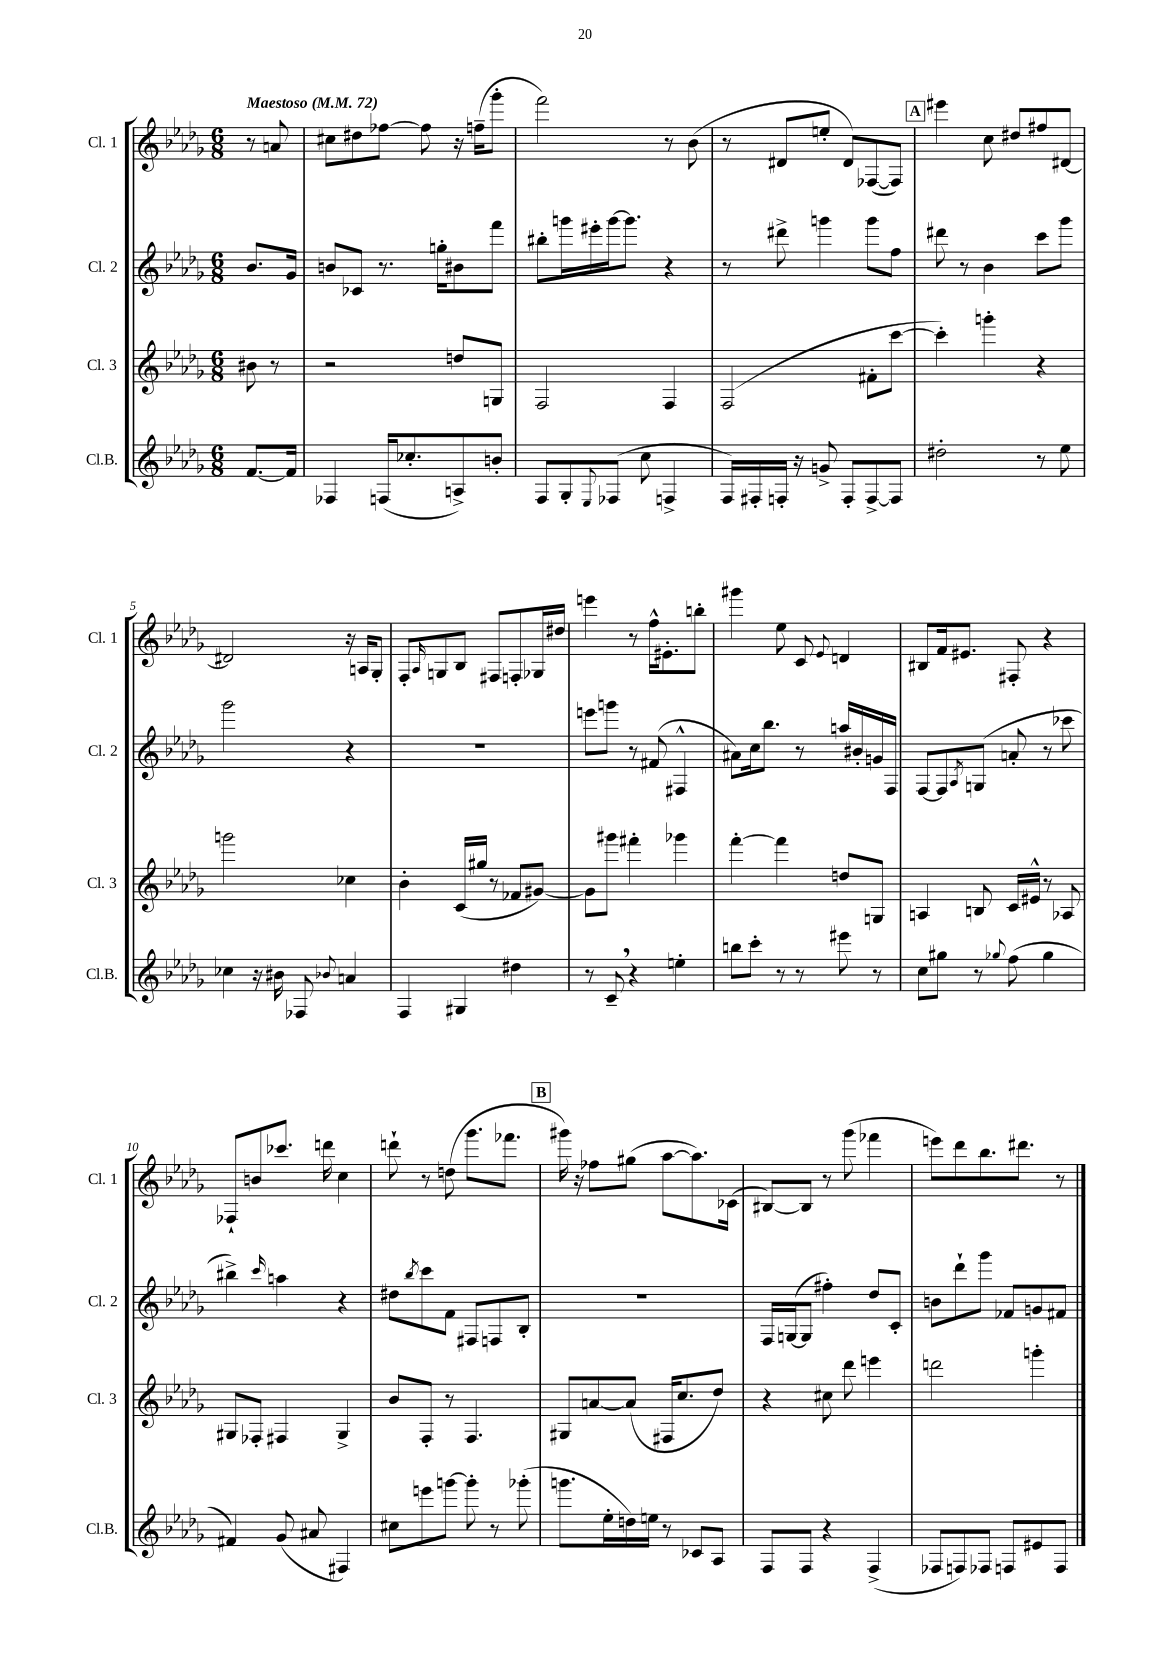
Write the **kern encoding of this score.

**kern	**kern	**kern	**kern
*staff4	*staff3	*staff2	*staff1
*clefG2	*clefG2	*clefG2	*clefG2
*k[b-e-a-d-g-]	*k[b-e-a-d-g-]	*k[b-e-a-d-g-]	*k[b-e-a-d-g-]
*M6/8	*M6/8	*M6/8	*M6/8
*MM72	*MM72	*MM72	*MM72
[8.f	8b#	8.b-	8r
.	8r	.	8a
16f]	.	16g-	.
=	=	=	=
4F-	2r	8b	8cc#
.	.	8c-	8dd#
(16F	.	8.r	[8ff-
8.cc-'	.	.	.
.	.	.	8ff-]
.	.	16gg'	.
8A^)	8dd	8b#	16r
.	.	.	(16ff~
8b'	8G	8fff	8ggg-'
=	=	=	=
8F	2F	8bb#'	2fff)
8G-'	.	16ggg	.
.	.	16eee#'	.
8qqE-	.	.	.
(8F-	.	[16ggg	.
.	.	8.ggg]	.
8cc	.	.	.
4F^	4F	4r	8r
.	.	.	(8b-
=	=	=	=
16F)	(2F	8r	8r
16F#'	.	.	.
16F'	.	8ddd#^	8d#
16r	.	.	.
8g^	.	4ggg	8ee'
8F'	.	.	8d#)
[8F^	8f#'	8ggg	([8F-
8F]	[8ccc	8ff	8F-])
=	=	=	=
2dd#'	4ccc'])	8ddd#	4eee#
.	.	8r	.
.	4ggg'	4b-	8cc
.	.	.	8dd#
8r	4r	8ccc	8ff#
8ee-	.	8ggg-	[8d#
=	=	=	=
4cc-	2ggg	2ggg-	2d#]
16r	.	.	.
16b#	.	.	.
8F-	.	.	.
8qqb-	.	.	.
4a	4cc-	4r	16r
.	.	.	16A
.	.	.	8G-'
=	=	=	=
4F	4b-'	2.r	8F'
.	.	.	16qqA-
.	.	.	8G
4G#	(16c	.	8B-
.	16gg#	.	.
.	8r	.	8F#
4dd#	8f-	.	8F'
.	[8g#)	.	16G-
.	.	.	16dd#
=	=	=	=
8r	8g#]	8eee	4eee
8c~	8ggg#	8ggg	.
4r	4fff#'	8r	8r
.	.	(8f#	16ff^^
.	.	.	8.e#'
4ee'	4ggg-	4F#^^	.
.	.	.	8bb'
=	=	=	=
8bb	[4fff'	8a#)	4ggg#
8ccc'	.	16cc	.
.	.	8.bb-	.
8r	4fff]	.	8ee-
8r	.	8r	8c
.	.	.	8qqe-
8eee#	8dd	16aa	4d
.	.	16b#'	.
8r	8G	16g	.
.	.	16F	.
=	=	=	=
8cc	4A	[8F	8B#
8gg#	.	8F]	16f
.	.	.	8.e#
.	.	8qA-	.
8r	8B	(8G	.
8qqgg-	.	.	.
(8ff	16c	8a'	8F#'
.	16e#^^	.	.
4gg-	8r	8r	4r
.	8A-	8ccc-	.
=	=	=	=
4f#)	8G#	4bb#^)	8F-`
.	8F-'	.	8b
.	.	16qqccc	.
(8g-	4F#	4aa	8.ccc-
8a#	.	.	.
.	.	.	16ddd
4F#)	4G#^	4r	4cc
=	=	=	=
8cc#	8b-	8dd#	8ddd`
.	.	8qbb-	.
8eee	8F'	8ccc	8r
[8ggg	8r	8f	(8dd
8ggg']	4.F	8F#	8.ggg-
8r	.	8F	.
.	.	.	8.fff-
(8ggg-'	.	8B-'	.
=	=	=	=
8.ggg	8G#	2.r	16ggg#)
.	.	.	16r
.	[8a	.	8ff-
16ee-'	.	.	.
16dd)	(8a]	.	(8gg#
16ee	.	.	.
8r	16F#	.	[8aa-
.	8.cc	.	.
8c-	.	.	8.aa-])
8A-	8dd-)	.	.
.	.	.	(16c-
=	=	=	=
8F	4r	16F	[8B#)
.	.	([16G	.
8F	.	8G]	8B#]
4r	8cc#	4ff#')	8r
.	8ddd-	.	(8ggg-
(4F^	4eee	8dd-	4fff-
.	.	8c'	.
=	=	=	=
8F-	2ddd	8b	8eee)
8F)	.	8ddd-`	8ddd-
8F-	.	8ggg-	8.bb-
8F	.	8f-	.
.	.	.	8.ddd#
8e#	4ggg'	8g	.
8F	.	8f#	8r
==	==	==	==
*-	*-	*-	*-
